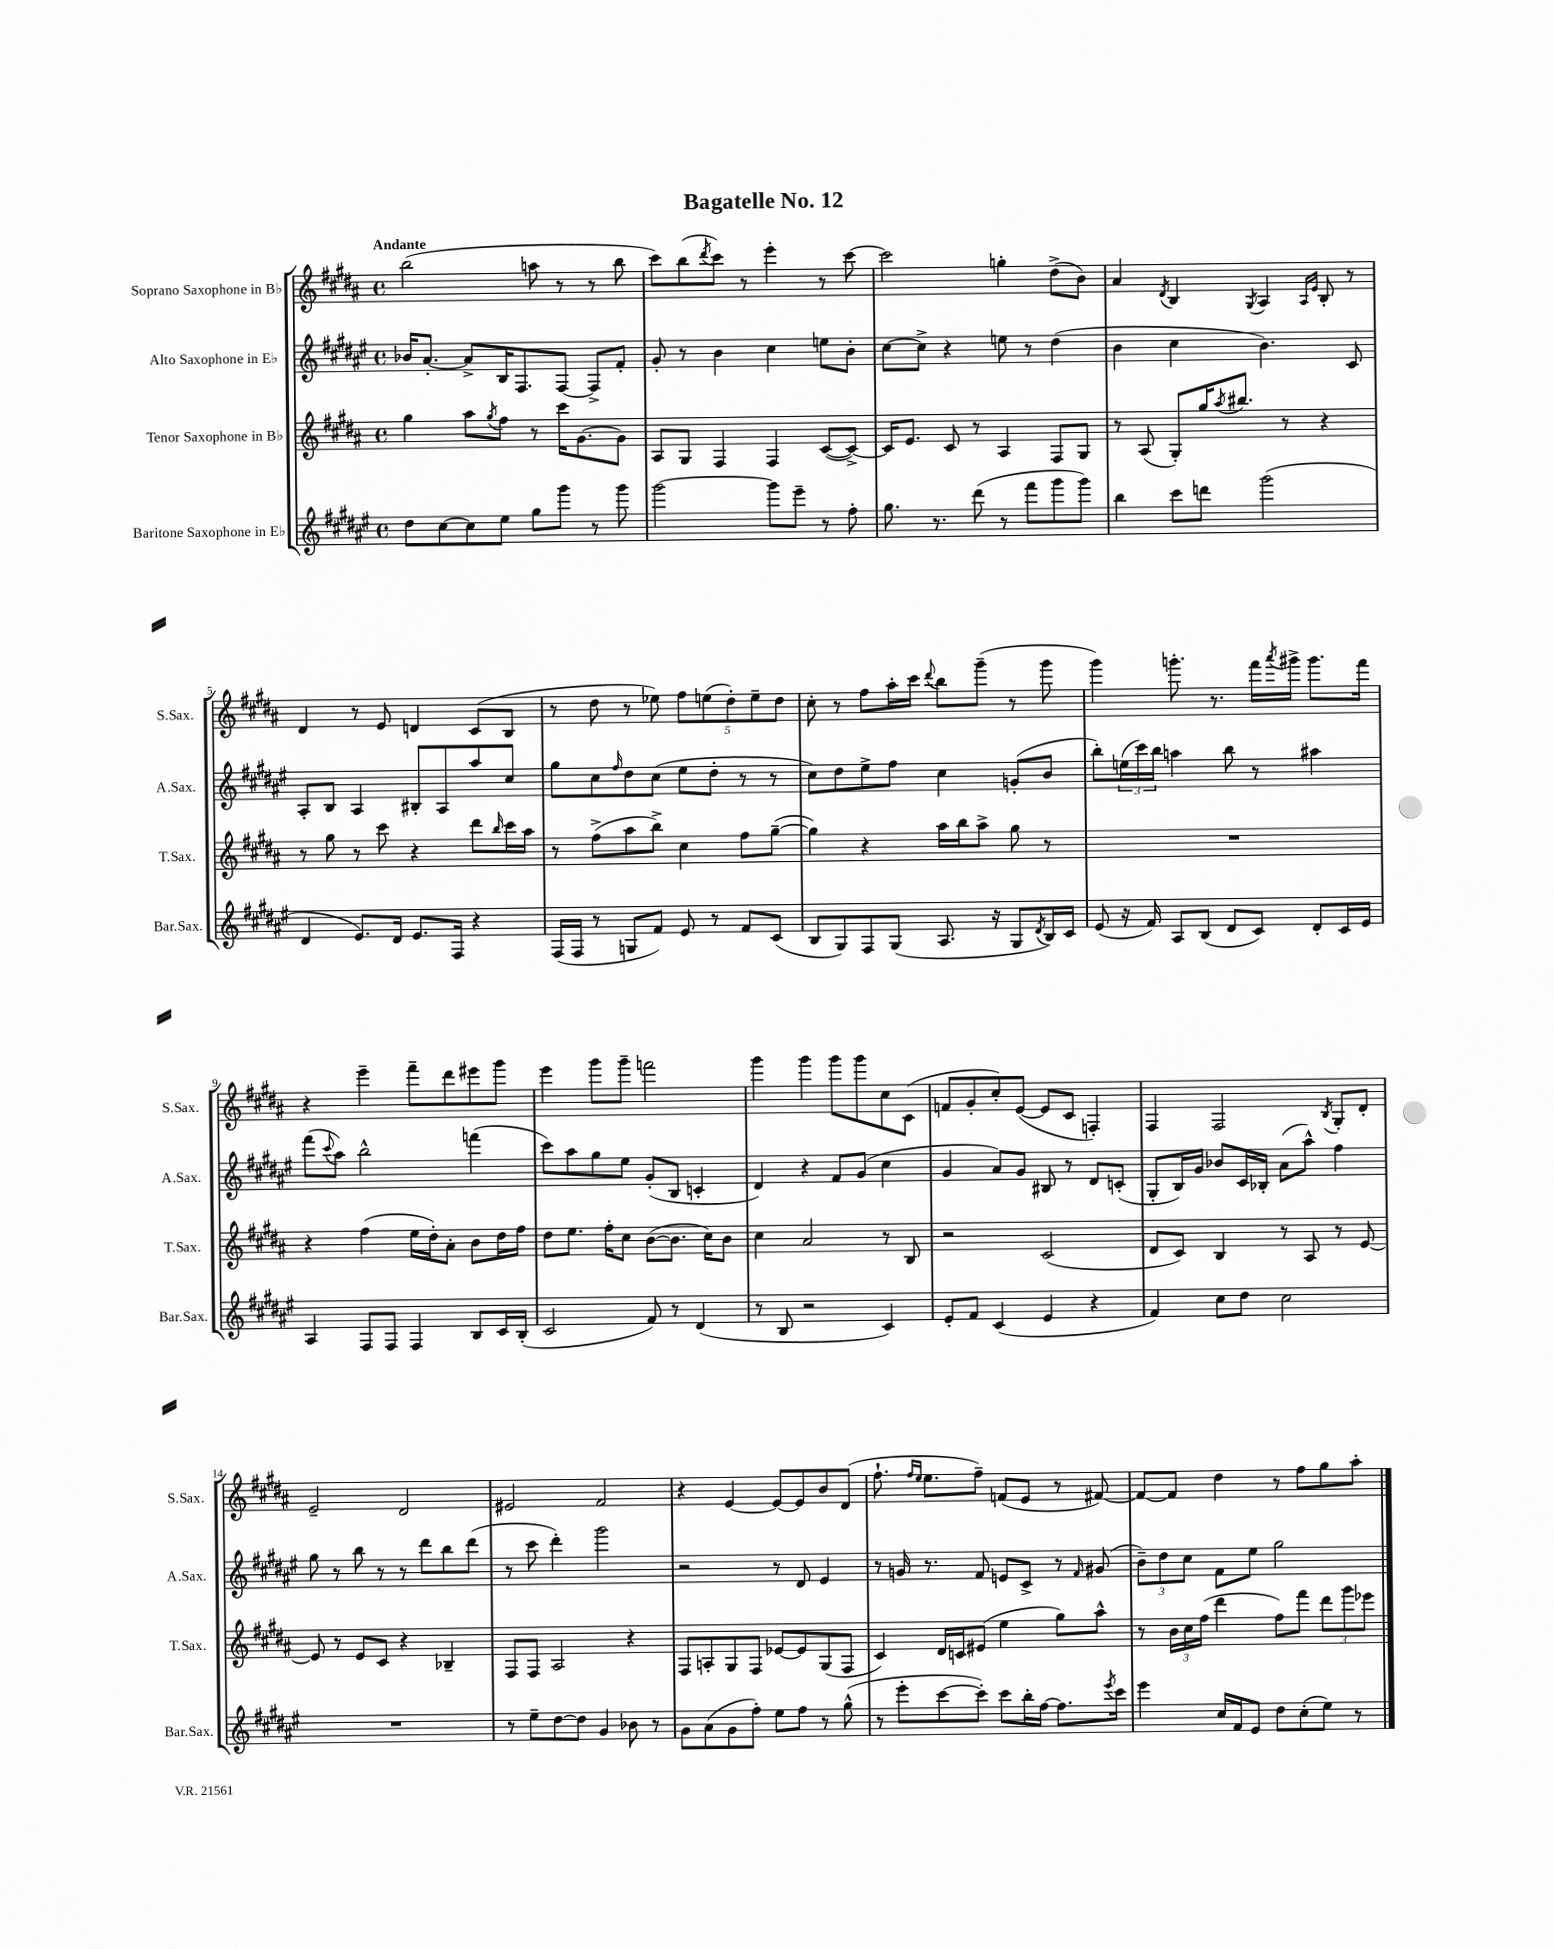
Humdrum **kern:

**kern	**kern	**kern	**kern
*part4	*part3	*part2	*part1
*staff4	*staff3	*staff2	*staff1
*I"Baritone Saxophone in E♭	*I"Tenor Saxophone in B♭	*I"Alto Saxophone in E♭	*I"Soprano Saxophone in B♭
*I'Bar.Sax.	*I'T.Sax.	*I'A.Sax.	*I'S.Sax.
*clefG2	*clefG2	*clefG2	*clefG2
*k[f#c#g#d#a#e#]	*k[f#c#g#d#a#]	*k[f#c#g#d#a#e#]	*k[f#c#g#d#a#]
*M4/4	*M4/4	*M4/4	*M4/4
*met(c)	*met(c)	*met(c)	*met(c)
=1	=1	=1	=1
!	!	!	!LO:TX:a:B:t=Andante
8dd#\L	4gg#\	16b-X/KL	(2bb\
.	.	[8.a#'/J	.
[8cc#\	.	.	.
8cc#\]	8aa#\L	8a#^/L]	.
.	8qgg#/	.	.
8ee#\J	8ff#\J	16B/K	.
.	.	8.F#/	.
8gg#\L	8r	.	8aan\
8ggg#\J	16ccc#\KL	[8F#/J	8r
.	[8.g#\	.	.
8r	.	8F#^/L]	8r
8ggg#\	8g#\J]	8f#'/J	8bb\
=2	=2	=2	=2
[2ggg#\	8A#/L	8g#'/	8ccc#\L)
.	8G#/J	8r	(8bb\
.	.	.	8qddd#/
.	4F#/	4b\	8ccc#\J)
.	.	.	8r
8ggg#\L]	4F#/	4cc#\	4eee'\
8eee#~\J	.	.	.
8r	([8c#/L	8een\L	8r
8ff#'\	8c#^/J_)	8b'\J	[8ccc#\
=3	=3	=3	=3
8.gg#\	16c#/KL]	[8cc#\L	2ccc#\]
.	8.e/J	.	.
.	.	8cc#^\J]	.
8.r	.	.	.
.	8c#/	4r	.
(8ddd#\	8r	.	.
8r	4A#/	8een\	4ggn'\
8fff#\L	.	8r	.
8ggg#\	8F#/L	(4dd#\	(8dd#^\L
8ggg#\J)	8G#/J	.	8b\J)
=4	=4	=4	=4
4bb\	8r	4b\	4a#/
.	(8A#/	.	.
.	.	.	8qd#/
8ccc#\L	8G#'/L)	4cc#\	4B/
8dddn\J	16gg#/K	.	.
.	8qaa#/	.	.
.	8.bb#X/J	.	.
.	.	.	8qG#/
(2ggg#\	.	4.b\)	4A#/
.	8r	.	.
.	.	.	16qqA#/LL
.	.	.	16qqe/JJ
.	4r	.	8B'/
.	.	8c#/	8r
!!LO:LB:g=z
=5	=5	=5	=5
4d#/	8r	8A#'/L	4d#/
.	8gg#\	8B/J	.
8.e#/L)	8r	4A#/	8r
.	8ccc#\	.	8e/
16d#/Jk	.	.	.
8.e#/L	4r	8B#X'/L	4dn/
.	.	8A#/	.
16F#/Jk	.	.	.
4r	8ddd#\L	8aa#/	(8c#/L
.	16qqbb/	.	.
.	16ccc#\L	8cc#/J	8B/J
.	16aa#\JJ	.	.
=6	=6	=6	=6
(16F#/LL	8r	8gg#\L	8r
16F#/JJ	.	.	.
8r	(8ff#^\L	8cc#\	8dd#\
.	.	16qqff#/	.
8Gn/L	8aa#\	8dd#\	8r
8f#/J)	8bb^\J)	(8cc#\J	8ee-X\)
8e#/	4cc#\	8ee#\L	10ff#\L
.	.	.	(10een\
8r	.	8dd#'\J	.
.	.	.	10dd#'\)
8f#/L	8ff#\L	8r	.
.	.	.	10ee~\
(8c#/J	([8gg#~\J	8r	.
.	.	.	10dd#\J
=7	=7	=7	=7
8B/L	4gg#\])	8cc#\L)	8cc#'\
8G#/)	.	8dd#\	8r
8F#/	4r	8ee#^\	8ff#\L
(8G#/J	.	8ff#\J	16aa#'\L
.	.	.	16ccc#\JJ
.	.	.	8qqddd#/
8.A#/	16aa#\LL	4cc#\	8bb\L
.	16bb\J	.	.
.	8aa#^\J	.	(8ggg#~\J
16r	.	.	.
8G#/L	8gg#\	(8gn'/L	8r
8qd#/	.	.	.
16B/L)	8r	8b/J	8ggg#\
16c#/JJ	.	.	.
=8	=8	=8	=8
(8e#/	1r	8bb'\L)	4ggg#\)
16r	.	(24een\L	.
.	.	24ccc#\)	.
16f#/)	.	.	.
.	.	24bb\JJ	.
8A#/L	.	4aan\	8.gggn'\
(8B/J	.	.	.
.	.	.	8.r
8d#/L	.	8bb\	.
8c#/J)	.	8r	16fff#\LL
.	.	.	8qaaa#/
.	.	.	16ggg#X^\JJ
8d#'/L	.	4aa#X\	8.ggg#\L
16c#/L	.	.	.
16e#/JJ	.	.	16fff#\Jk
!!LO:LB:g=z
=9	=9	=9	=9
4A#/	4r	(8fff#\L	4r
.	.	8qqccc#/	.
.	.	8aa#\J)	.
8F#/L	(4ff#\	2bb^^\	4eee~\
8F#/J	.	.	.
4F#/	16ee\LL	.	8fff#~\L
.	16dd#'\J)	.	.
.	8a#'\J	.	8ddd#\
8B/L	8b\L	(4fffn\	8eee#X\
16c#/L	16dd#\L	.	8ggg#\J
(16B'/JJ	16ff#\JJ	.	.
=10	=10	=10	=10
2c#/	8dd#\L	8ccc#\L)	4eee\
.	8.ee\J	8aa#\	.
.	.	8gg#\	8ggg#\L
.	16ff#'\KL	.	.
.	8cc#\J	8ee#\J	8ggg#~\J
8f#/)	([8b\L	(8g#'/L	2fffn\
8r	8.b\J]	8B/J	.
(4d#/	.	4cn'/	.
.	16cc#\KL)	.	.
.	8b\J	.	.
=11	=11	=11	=11
8r	4cc#\	4d#/)	4ggg#\
8B/	.	.	.
2r	2a#/	4r	4ggg#\
.	.	8f#/L	8ggg#\L
.	.	(8g#/J	8ggg#\
4c#/)	8r	4cc#\	8cc#\
.	8B/	.	(8c#\J
=12	=12	=12	=12
8e#'/L	2r	4g#/	8fn/L
8f#/J	.	.	8g#'/
(4c#/	.	8a#/L)	8cc#'/)
.	.	8g#/J	([8e/J
4e#/	(2c#/	8B#X/	8e/L]
.	.	8r	8c#/J
4r	.	8d#/L	4Fn'/)
.	.	(8cn'/J	.
=13	=13	=13	=13
4f#/)	8d#/L	8G#'/L	4F#/
.	8c#/J)	16B/L)	.
.	.	16g#/JJ	.
8cc#\L	4B/	8b-X/L	2F#/
8dd#\J	.	16c#/L	.
.	.	16B-X'/JJ	.
2cc#\	8r	(8a#\L	.
.	8A#/	8aa#^^\J)	.
.	.	.	8qB/
.	8r	4ff#\	8G#'/L
.	[8e/	.	8d#'/J
!!LO:LB:g=z
=14	=14	=14	=14
1r	8e/]	8gg#\	2e~/
.	8r	8r	.
.	8e/L	8bb\	.
.	8c#/J	8r	.
.	4r	8r	2d#/
.	.	8ddd#\L	.
.	4B-X~/	8bb\	.
.	.	(8ddd#\J	.
=15	=15	=15	=15
8r	8F#/L	8r	2e#X/
8ee#~\L	8F#/J	8ccc#\	.
[8dd#\	2A#/	4ddd#'\)	.
8dd#\J]	.	.	.
4g#/	.	2ggg#\	2f#/
8b-X\	4r	.	.
8r	.	.	.
=16	=16	=16	=16
8g#\L	8F#/L	2r	4r
(8a#\	8An'/	.	.
8g#\	8G#/	.	[4e/
8ff#'\J)	8F#/J	.	.
8ee#\L	[8e-X/L	8r	8e/L_
8ff#\J	8e-/]	8d#/	8e/]
8r	(8G#/	4e#/	8b/
(8gg#^^\	8F#/J	.	(8d#/J
=17	=17	=17	=17
8r	4c#/)	8r	8.ff#`\
8eee#'\L	.	16gn/	.
.	.	.	16qqff#/LL
.	.	.	16qqee/JJ
.	.	8.r	8.ee\L
[8ccc#\	16d#/LL	.	.
.	16cn/J	.	.
8ccc#'\J])	(8e#X/J	8f#/	8ff#~\J)
8ccc#\L	4ee\	8en/L	(8fn/L
16bb'\L	.	8c#^/J	8e/J
[16ff#\JJ	.	.	.
8.ff#\L]	8gg#\L)	8r	8r
.	.	16qqf#/	.
.	8aa#^^\J	(8g#X/	[8f#X/)
8qeee#/	.	.	.
16ccc#\Jk	.	.	.
=18	=18	=18	=18
4eee#\	8r	12b~\L)	8f#/L_
.	.	12dd#\	.
.	24b\LL	.	8f#/J]
.	24cc#\	12cc#\J	.
.	(24ff#\JJ	.	.
16cc#/LL	4ddd#\	8f#\L	4dd#\
16f#/J	.	.	.
8e#/J	.	8ee#\J	.
8dd#\L	8ff#\L)	2gg#\	8r
(8cc#'\	8fff#\J	.	8ff#\L
8ee#\J)	12ddd#\L	.	8gg#\
.	12ggg#\	.	.
8r	.	.	8aa#'\J
.	12eee-X\J	.	.
==	==	==	==
*-	*-	*-	*-
